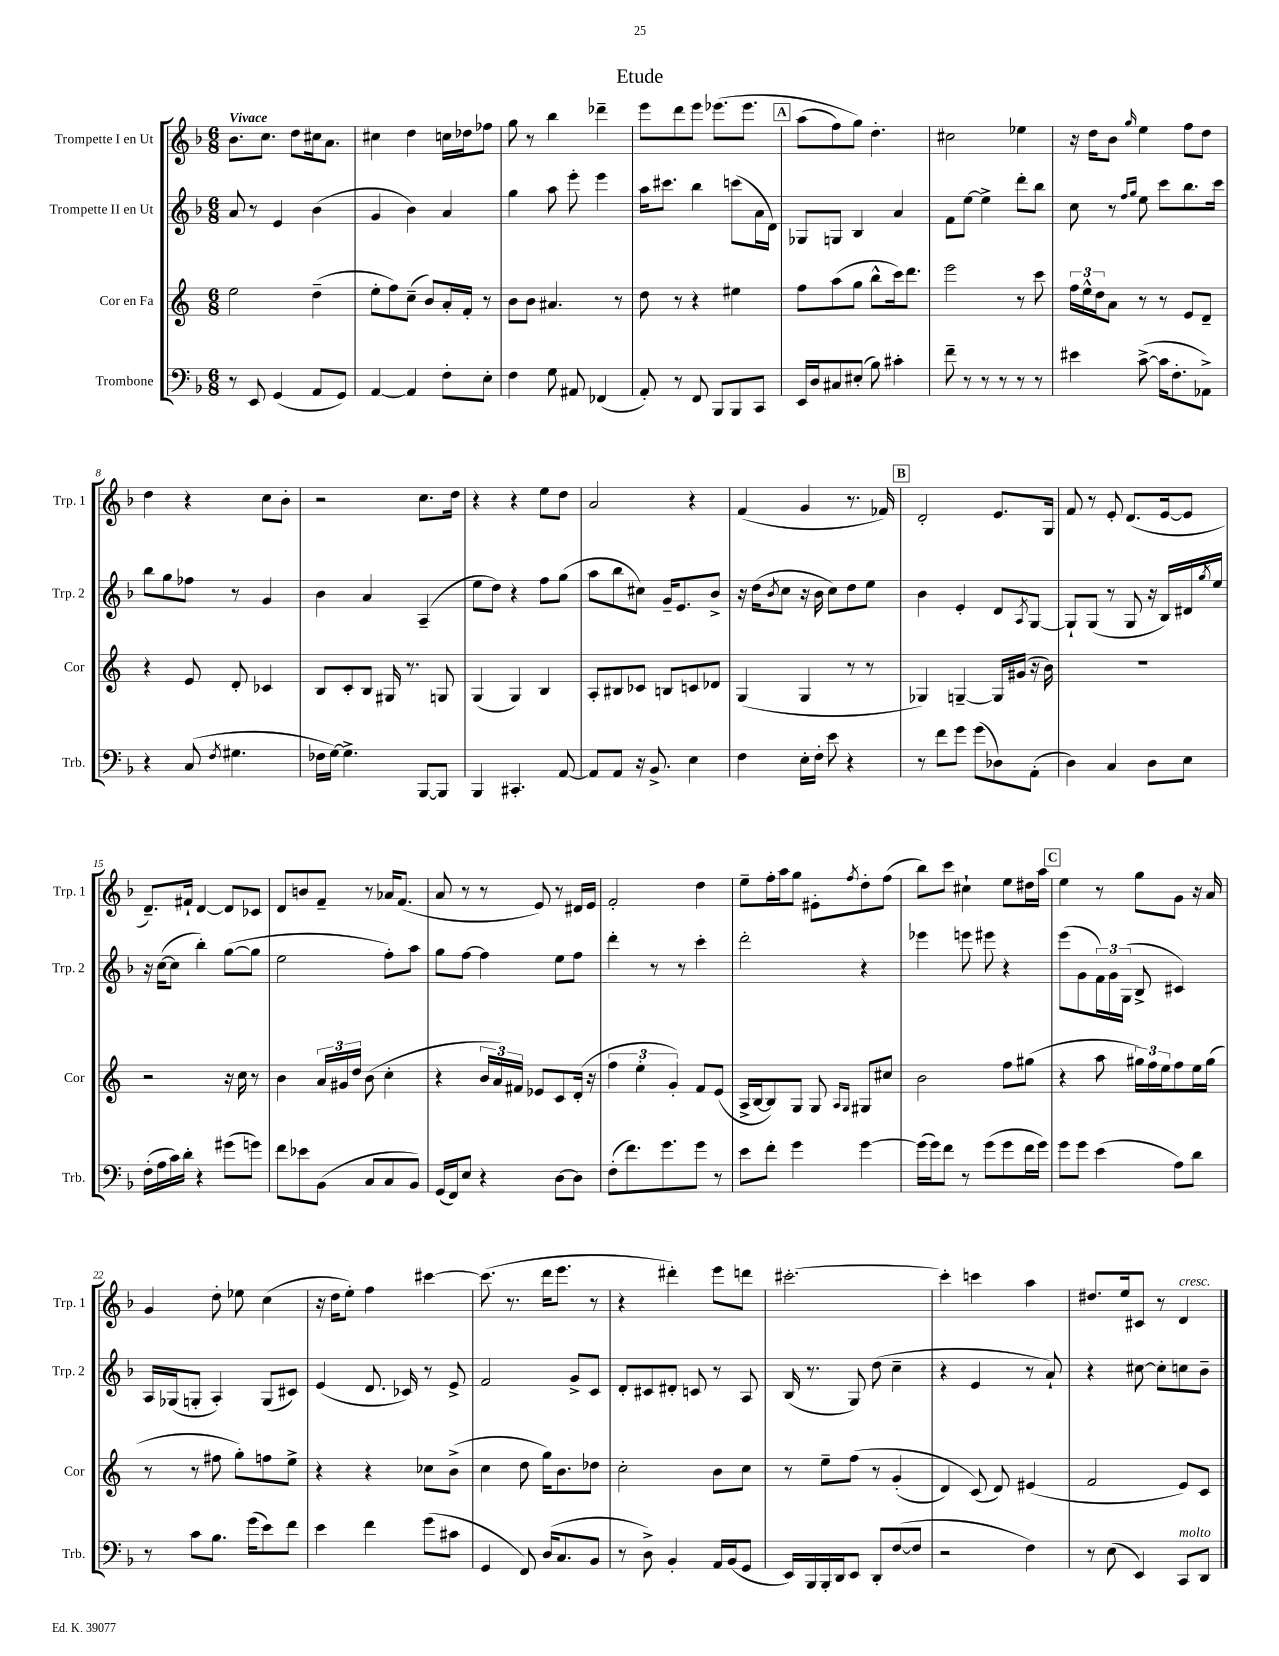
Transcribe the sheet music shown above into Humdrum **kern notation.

**kern	**kern	**kern	**kern
*staff4	*staff3	*staff2	*staff1
*clefF4	*clefG2	*clefG2	*clefG2
*k[b-]	*k[]	*k[b-]	*k[b-]
*M6/8	*M6/8	*M6/8	*M6/8
8r	2ee	8a	8.b-
8EE	.	8r	.
.	.	.	8.cc
(4GG	.	4e	.
.	.	.	8dd
8AA	(4dd~	(4b-	16cc#
.	.	.	8.a
8GG)	.	.	.
=	=	=	=
[4AA	8ee'	4g	4cc#
.	8ff)	.	.
4AA]	(8cc~	4b-)	4dd
.	8b)	.	.
8F'	16a'	4a	16cc
.	16f'	.	16dd-
8E'	8r	.	8ff-
=	=	=	=
4F	8b	4gg	8gg
.	8b	.	8r
8G	4.a#	8aa	4bb-
8AA#	.	8eee'	.
(4FF-	.	4eee	4ddd-~
.	8r	.	.
=	=	=	=
8AA')	8dd	16aa	8eee
.	.	8.ccc#	.
8r	8r	.	8ddd
8FF	4r	4bb-	8eee
8BBB-	.	.	&(8.eee-
8BBB-	4ee#	(8ccc	.
.	.	.	8.eee-
8CC	.	16a	.
.	.	16d)	.
=	=	=	=
16EE	8ff	8G-	(8aa
16D	.	.	.
8C#	(8aa	8G	8ff)
(8E#'	8gg	4B-	8gg&)
8B-)	8bb^^	.	4.dd'
4c#'	16ccc)	4a	.
.	8.ddd	.	.
=	=	=	=
8f~	2eee	8f	2cc#
8r	.	[8ee	.
8r	.	4ee^]	.
8r	.	.	.
8r	8r	8ddd'	4ee-
8r	8ccc	8bb-	.
=	=	=	=
4e#	24ff	8cc	16r
.	24ee^^	.	.
.	.	.	16dd
.	24dd	.	.
.	8a	8r	8b-
.	.	16qqff	.
.	.	16qqgg	16qqgg
([8c^	8r	8ee	4ee
16c]	8r	8ccc	.
8.F'	.	.	.
.	8e	8.bb-	8ff
8AA-^)	8d~	.	8dd
.	.	16ccc	.
=	=	=	=
4r	4r	8bb-	4dd
.	.	8gg	.
(8C	8e	8ff-	4r
8qF	.	.	.
4.G#	8d'	8r	.
.	4c-	4g	8cc
.	.	.	8b-'
=	=	=	=
16F-	8B	4b-	2r
[16G)	.	.	.
4.G^]	8c'	.	.
.	8B	4a	.
.	16G#	.	.
.	8.r	.	.
[8BBB-	.	(4A~	8.cc
8BBB-]	8G	.	.
.	.	.	16dd
=	=	=	=
4BBB-	(4G	8ee	4r
.	.	8dd)	.
4.CC#'	4G)	4r	4r
.	4B	8ff	8ee
[8AA	.	(8gg	8dd
=	=	=	=
8AA]	8A'	8aa	2a
8AA	8B#	8bb-	.
16r	8c-	8cc#)	.
8.BB-^	.	.	.
.	8B	16g~	.
.	.	8.e	.
4E	8c	.	4r
.	8d-	8b-^	.
=	=	=	=
4F	(4G	16r	(4f
.	.	(16dd	.
.	.	8qb-	.
.	.	8cc	.
16E'	4G	16r	4g
16F'	.	16b-	.
8e	.	8cc)	.
4r	8r	8dd	8.r
.	8r	8ee	.
.	.	.	16f-)
=	=	=	=
8r	4G-)	4b-	2d'
8f	.	.	.
8g	[4G~	4e'	.
(8g	.	.	.
8D-)	16G]	8d	8.e
.	(16g#	.	.
.	.	8qA	.
(8AA'	16r	[8G	.
.	16b)	.	16G
=	=	=	=
4D)	2.r	8G`]	8f
.	.	(8G	8r
4C	.	8r	8e'
.	.	8G	(8.d
8D	.	16r	.
.	.	16B-)	[16e
8E	.	16d#	8e]
.	.	8qgg	.
.	.	16ee	.
=	=	=	=
(16F'	2r	16r	8.d~)
16A	.	([16cc	.
16c)	.	8cc]	.
16d'	.	.	16f#`
4r	.	4bb-')	[4d
(8g#	16r	([8gg	8d]
.	16cc	.	.
8g)	8r	8gg]	8c-
=	=	=	=
8f	4b	2ee	8d
8e-	.	.	8b
(8BB-	24a	.	8f~
.	24g#	.	.
.	24dd	.	.
8C	(8b	.	8r
8C	4cc'	8ff')	16a-
.	.	.	(8.f
8BB-)	.	8aa	.
=	=	=	=
(16GG	4r	8gg	8a
16FF)	.	.	.
8E	.	[8ff	8r
4r	24b	4ff]	8r
.	24a)	.	.
.	24f#	.	.
.	8e-	.	8e)
[8D	8c	8ee	8r
8D]	(16d'	8ff	16d#
.	16r	.	16e
=	=	=	=
(8F'	6ff	4ddd'	2f'
8.f)	.	.	.
.	6ee'	.	.
.	.	8r	.
8.g	.	.	.
.	6g')	.	.
.	.	8r	.
8g	8f	4ccc'	4dd
8r	(8e	.	.
=	=	=	=
8e	16A^	2ddd'	8ee~
.	[16B	.	.
8f'	8B])	.	16ff'
.	.	.	16aa
4g	8G	.	8gg
.	8G	.	8e#'
.	16qqA	.	.
.	16qqG	.	8qff
[4g	8G#	4r	8dd'
.	8cc#	.	(8ff
=	=	=	=
(16g]	2b	4eee-	8bb-)
16g)	.	.	.
8f	.	.	8ccc
8r	.	8eee	4cc#`
(8g	.	8eee#	.
8g	8ff	4r	8ee
16f	(8gg#	.	16dd#
16g)	.	.	16aa
=	=	=	=
8g	4r	(8eee	4ee
8g	.	8g	.
(4e	8aa	24f)	8r
.	.	24g	.
.	.	(24G	.
.	24gg#)	8B-^	8gg
.	24ff	.	.
.	24ee	.	.
8A)	8ff	4c#)	8g
8d	16ee	.	16r
.	(16gg#	.	16a
=	=	=	=
8r	8r	16A	4g
.	.	(16G-	.
8c	8r	8G'	.
8.B-	8ff#	4A')	8dd'
.	8gg')	.	8ee-
(16g	.	.	.
8e)	8ff	(8G	(4cc
8f	8ee^	8c#)	.
=	=	=	=
4e	4r	(4e	16r
.	.	.	16dd
.	.	.	8ee')
4f	4r	8.d	4ff
.	.	16c-)	.
(8g	8cc-	8r	[4ccc#
8c#	(8b^	8e^	.
=	=	=	=
4GG	4cc	2f	(8.ccc#]
.	.	.	8.r
8FF)	8dd	.	.
(16D	16gg)	.	16ddd
8.C	8.b	.	8.eee
.	.	8g^	.
8BB-	8dd-	8c	8r
=	=	=	=
8r	2cc'	8d'	4r
8D^)	.	8c#	.
4BB-'	.	8d#'	4ddd#')
.	.	8c	.
16AA	8b	8r	8eee
(16BB-	.	.	.
8GG	8cc	8A	8ddd
=	=	=	=
16EE)	8r	(16B-	[2.ccc#'
16BBB-	.	8.r	.
16BBB-'	8ee~	.	.
16DD	.	.	.
8EE	&(8ff	8G)	.
8DD'	8r	(8dd	.
([8F	(4g'	4cc~	.
8F]	.	.	.
=	=	=	=
2r	4d)	4r	4ccc#']
.	(8c&)	4e	4ccc
.	8d)	.	.
4F)	(4e#	8r	4aa
.	.	8a`)	.
=	=	=	=
8r	2f	4r	8.dd#
(8E	.	.	.
.	.	.	16ee
4EE)	.	[8cc#	8c#
.	.	8cc#']	8r
8CC	8e)	8cc	4d
8DD	8c	8b-~	.
==	==	==	==
*-	*-	*-	*-
